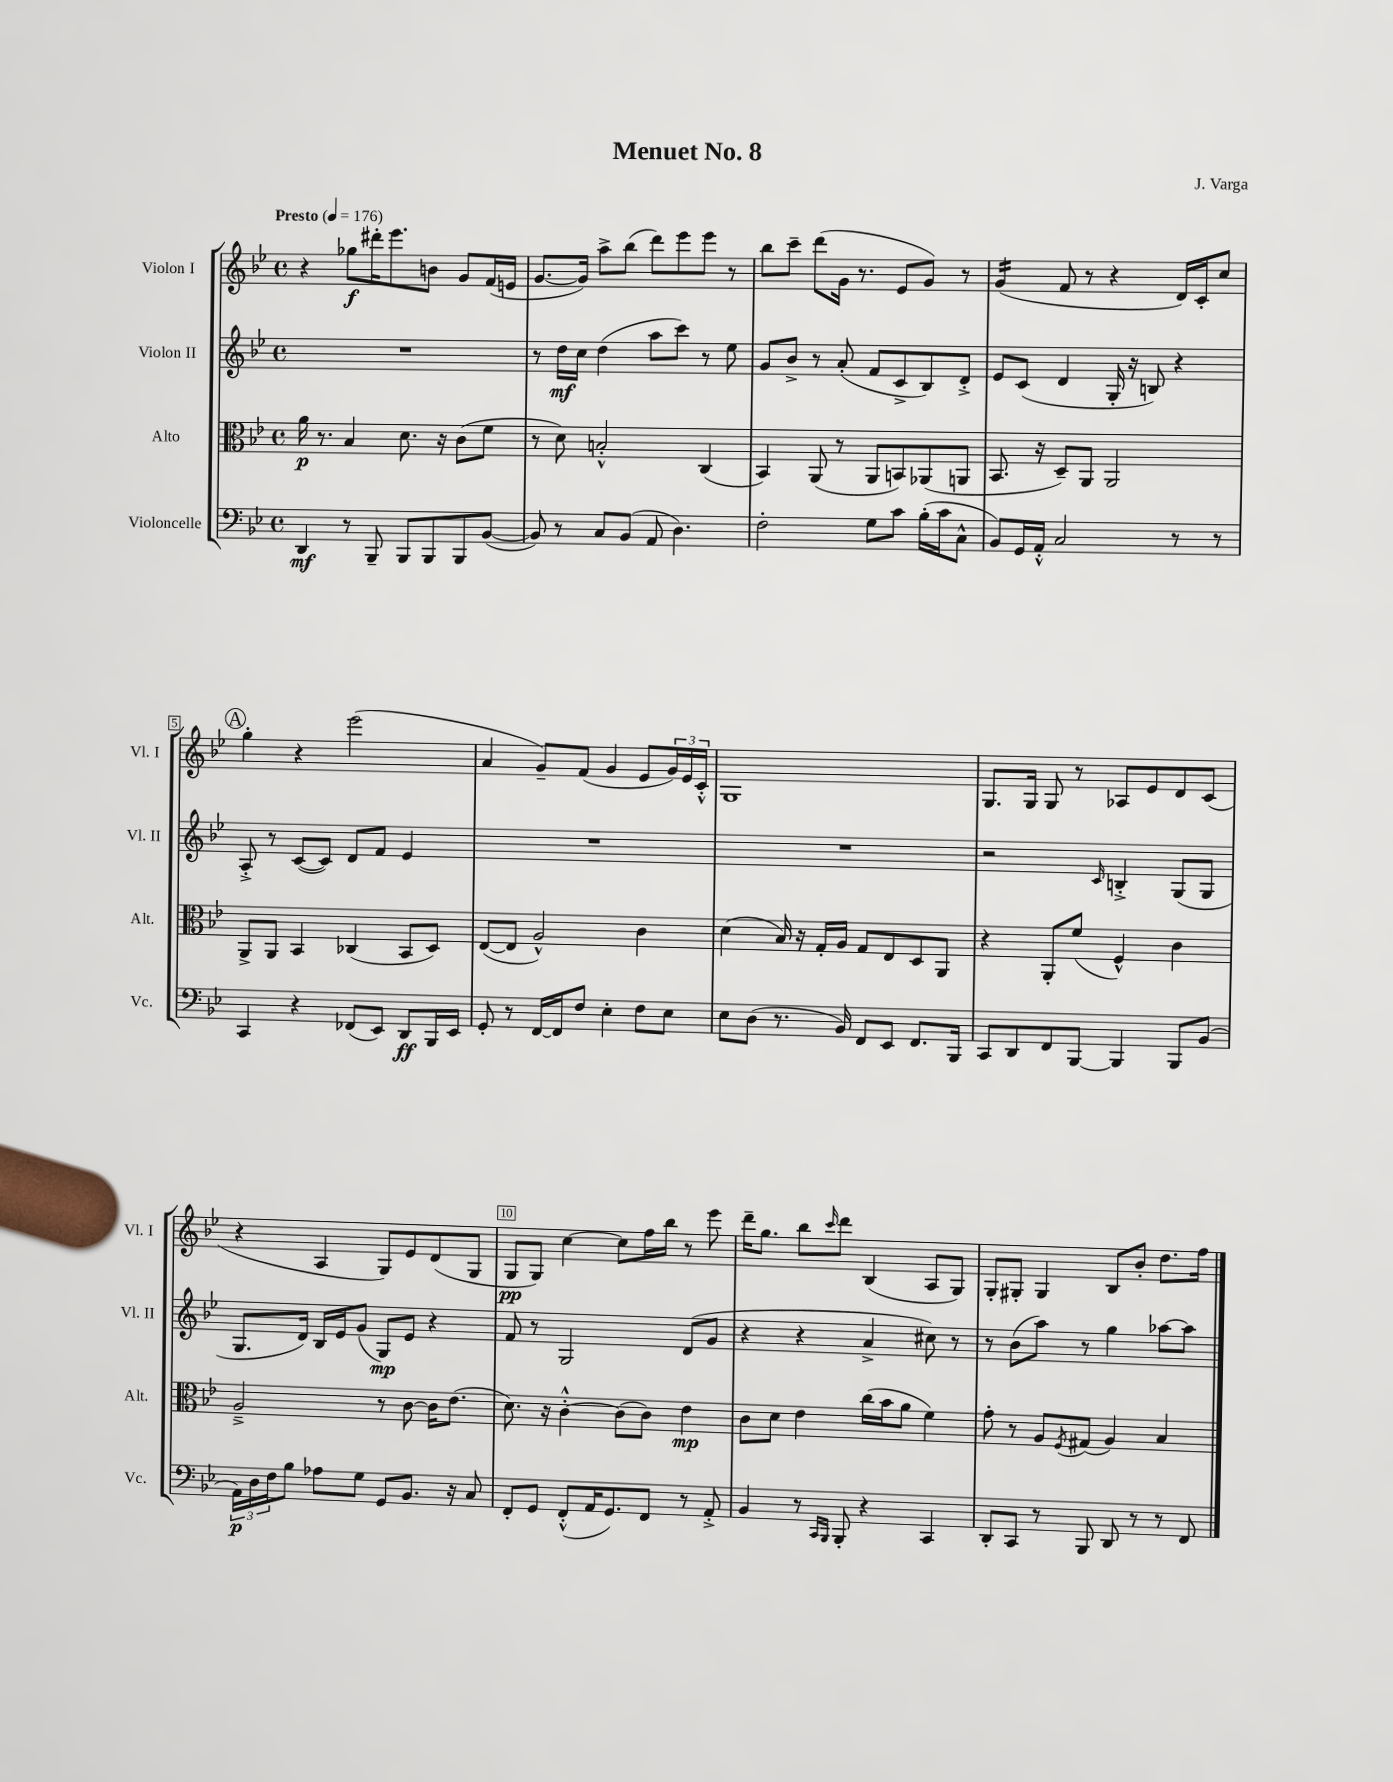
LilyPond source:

\header { title = "Menuet No. 8" composer = "J. Varga" }
<<
\new StaffGroup <<
\new Staff = "s0" \with { instrumentName = "Violon I" shortInstrumentName = "Vl. I" } {
    \clef treble \key bes \major \defaultTimeSignature \time 4/4 \tempo "Presto" 4 = 176
    r4 ges''8\f dis'''16-. ees'''8. b'8 g'8 f'16( e'16 |
    g'8.~ g'16) a''8-> bes''8( d'''8) ees'''8 ees'''8 r8 |
    bes''8 c'''8-- d'''8( g'16 r8. ees'8 g'8) r8 |
    g'4:16( f'8 r8 r4 d'16) c'16-. c''8 |
    \mark \markup { \circle "A" } g''4-. r4 ees'''2( |
    a'4 g'8--) f'8( g'4 ees'8 \tuplet 3/2 { g'16) ees'16 c'16-.-^ } |
    g1 |
    g8. g16 g8 r8 aes8 ees'8 d'8 c'8( |
    r4 a4 g8) ees'8 d'8( g8 |
    g8\pp g8) c''4~ c''8 f''16 bes''16 r8 ees'''8 |
    d'''16-- g''8. bes''8 \grace { c'''16 } d'''8 bes4( a8 g8) |
    g8-. gis8-. gis4 bes8 bes'8-. d''8. f''16 \bar "|." |
}
\new Staff = "s1" \with { instrumentName = "Violon II" shortInstrumentName = "Vl. II" } {
    \clef treble \key bes \major \defaultTimeSignature \time 4/4
    R1 |
    r8 d''16\mf c''16 d''4( a''8 c'''8) r8 ees''8 |
    g'8 bes'8-> r8 a'8-.( f'8 c'8-> bes8) d'8-.-> |
    ees'8 c'8( d'4 g16-. r16 b8) r4 |
    \mark \markup { \circle "A" } a8-.-> r8 c'8~( c'8) d'8 f'8 ees'4 |
    R1 |
    R1 |
    r2 \grace { c'16 } b4-.-> g8( g8 |
    g8. d'16) bes16 ees'16 g'8( g8\mp) ees'8 r4 |
    f'8 r8 g2 d'8( g'8 |
    r4 r4 a'4-> cis''8) r8 |
    r8 bes'8( a''8) r8 g''4 aes''8~ aes''8 \bar "|." |
}
\new Staff = "s2" \with { instrumentName = "Alto" shortInstrumentName = "Alt." } {
    \clef alto \key bes \major \defaultTimeSignature \time 4/4
    a'16\p r8. bes4 d'8. r16 c'8( f'8 |
    r8 d'8) b2-.-^ c4( |
    bes,4) a,8( r8 a,8 b,8) aes,8( a,8 |
    bes,8. r16 d8--) a,8 a,2 |
    \mark \markup { \circle "A" } a,8-> a,8 bes,4 ces4( bes,8 d8) |
    ees8~( ees8 a2-^) c'4 |
    d'4( bes16) r16 g16-. a16 g8 ees8 d8 a,8 |
    r4 a,8-. f'8( f4-^) c'4 |
    a2---> r8 c'8~ c'16 ees'8.( |
    d'8.) r16 c'4~-.-^ c'8( c'8) ees'4\mp |
    c'8 d'8 ees'4 c''16( bes'16 a'8 f'4) |
    g'8-. r8 a8 \acciaccatura { f8 } gis8( a4) bes4 \bar "|." |
}
\new Staff = "s3" \with { instrumentName = "Violoncelle" shortInstrumentName = "Vc." } {
    \clef bass \key bes \major \defaultTimeSignature \time 4/4
    d,4\mf r8 bes,,8-- bes,,8 bes,,8 bes,,8 bes,8~( |
    bes,8) r8 c8 bes,8( a,8 d4.) |
    f2-. g8 c'8 bes16-.( c'16 c8-^ |
    bes,8) g,16 a,16-.-^ c2 r8 r8 |
    \mark \markup { \circle "A" } c,4 r4 fes,8( ees,8) d,8\ff bes,,16 ees,16 |
    g,8-. r8 f,16~ f,16 f8 ees4-. f8 ees8 |
    ees8 d8( r8. bes,16) f,8 ees,8 f,8. bes,,16 |
    c,8 d,8 f,8 bes,,8~ bes,,4 bes,,8 bes,8( |
    \tuplet 3/2 { a,16\p) d16 f16 } bes8 aes8 g8 g,8 bes,8. r16 c8 |
    f,8-. g,8 f,8-.-^( a,16 g,8.) f,8 r8 a,8-.-> |
    bes,4 r8 \grace { c,16 bes,,16 } bes,,8-. r4 c,4 |
    d,8-. c,8 r8 bes,,8 d,8 r8 r8 f,8 \bar "|." |
}
>>
>>
\layout { \context { \Score \override BarNumber.break-visibility = ##(#f #t #t) barNumberVisibility = #(every-nth-bar-number-visible 5) \override BarNumber.stencil = #(make-stencil-boxer 0.1 0.3 ly:text-interface::print) } }
